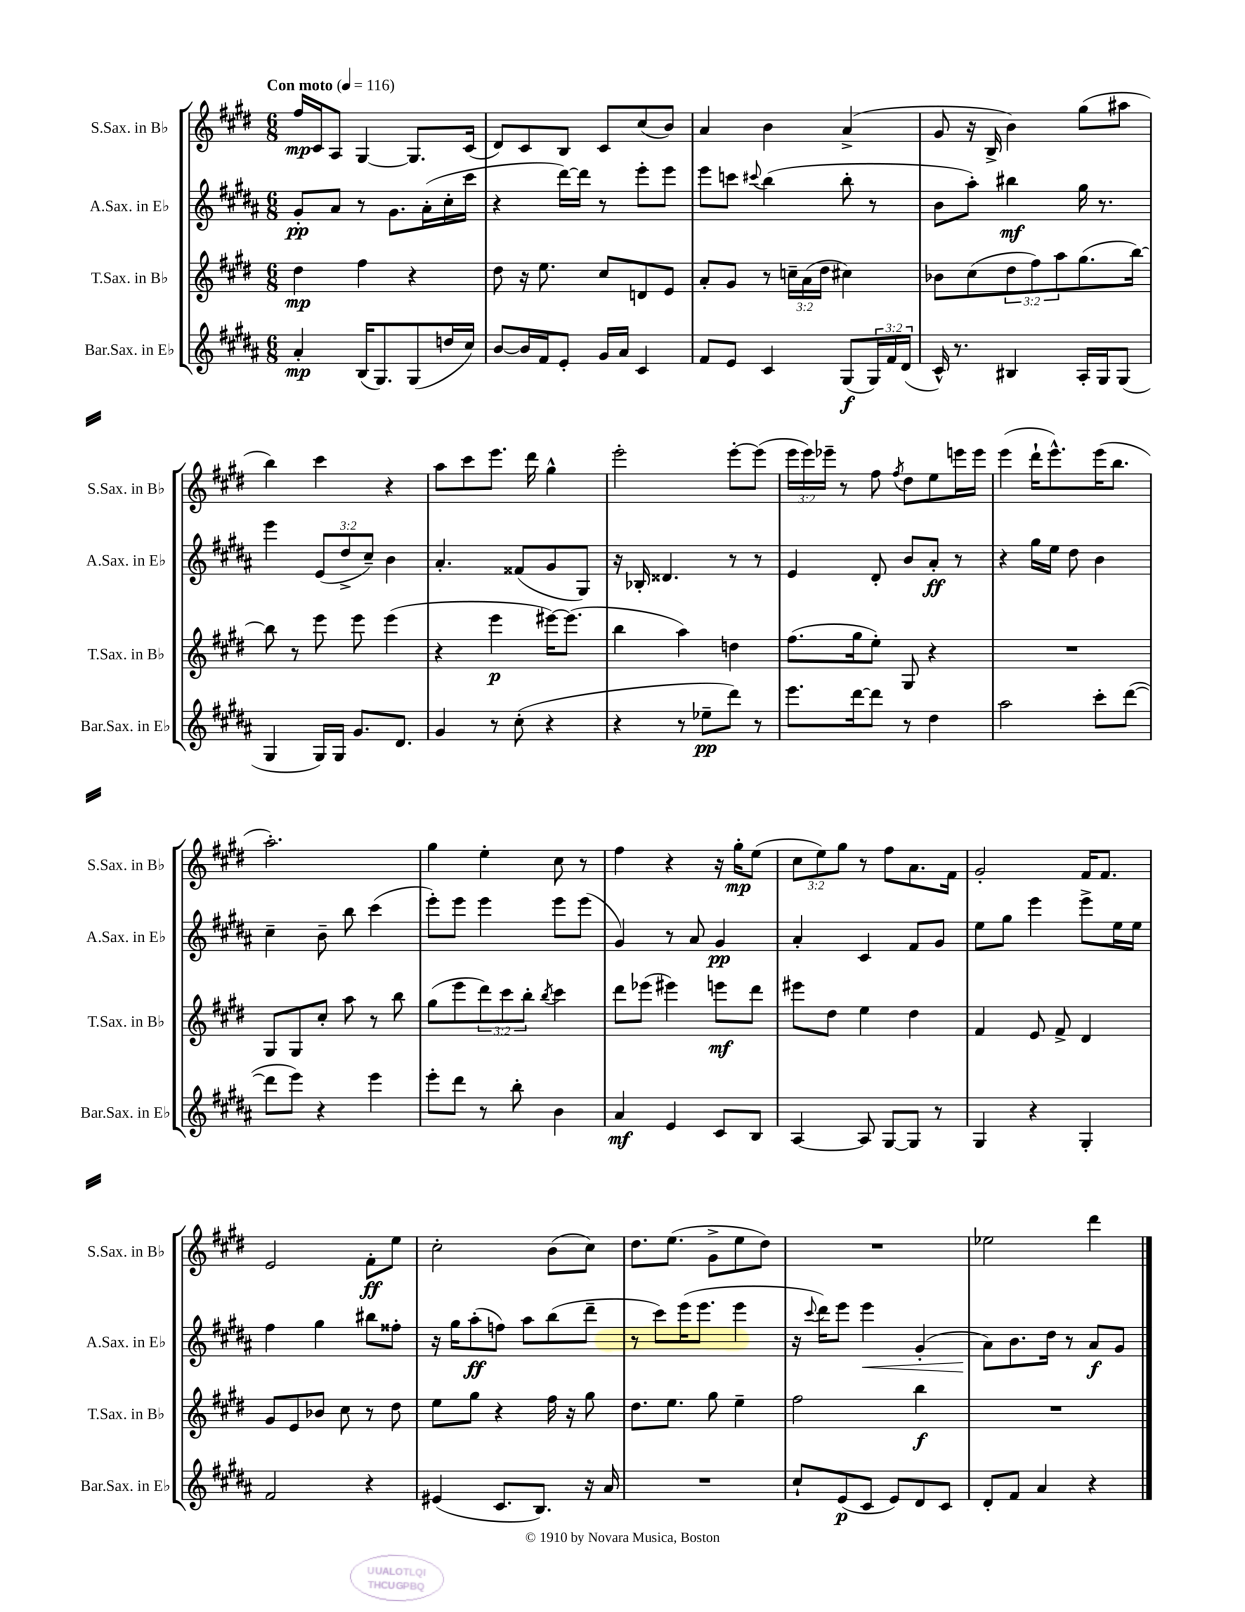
<<
\new StaffGroup <<
\new Staff = "s0" \with { instrumentName = "S.Sax. in Bb" shortInstrumentName = "S.Sax. in Bb" } {
    \clef treble \key e \major \numericTimeSignature \time 6/8 \override Staff.TupletNumber.text = #tuplet-number::calc-fraction-text \tempo "Con moto" 4 = 116
    fis''16\mp cis'16 a8 gis4~ gis8. cis'16( |
    dis'8) cis'8 b8 cis'8 cis''8( b'8) |
    a'4 b'4 a'4->( |
    gis'8 r16 b16-> b'4) gis''8( ais''8 |
    b''4) cis'''4 r4 |
    a''8 cis'''8 e'''8. dis'''16 gis''4-^ |
    e'''2-. e'''8~-. e'''8( |
    \tuplet 3/2 { e'''16 e'''16) ees'''16-- } r8 fis''8 \acciaccatura { fis''8 } dis''8 e''8 e'''16 e'''16 |
    e'''4( dis'''16-! e'''8.-^) e'''16( b''8. |
    a''2.-.) |
    gis''4 e''4-. cis''8 r8 |
    fis''4 r4 r16 gis''16-.\mp e''8( |
    \tuplet 3/2 { cis''8 e''8) gis''8 } r8 fis''8 a'8. fis'16 |
    gis'2-. fis'16 fis'8. |
    e'2 fis'8-.\ff e''8 |
    cis''2-. b'8( cis''8) |
    dis''8. e''8.( gis'8-> e''8 dis''8) |
    R2. |
    ees''2 dis'''4 \bar "|." |
}
\new Staff = "s1" \with { instrumentName = "A.Sax. in Eb" shortInstrumentName = "A.Sax. in Eb" } {
    \clef treble \key b \major \numericTimeSignature \time 6/8 \override Staff.TupletNumber.text = #tuplet-number::calc-fraction-text
    gis'8-.\pp ais'8 r8 gis'8. ais'16-.( cis''16-. cis'''16 |
    r4 dis'''16~) dis'''16 r8 e'''8-. e'''8 |
    e'''8 c'''8 \appoggiatura { cis'''8 } b''4( b''8-. r8 |
    b'8 ais''8-.) bis''4\mf gis''16 r8. |
    e'''4 \tuplet 3/2 { e'8( dis''8-> cis''8--) } b'4 |
    ais'4.-. fisis'8( gis'8 gis8) |
    r16 bes16-. disis'4. r8 r8 |
    e'4 dis'8-. b'8 ais'8-.\ff r8 |
    r4 gis''16 e''16 dis''8 b'4 |
    cis''4-- b'8-- b''8 cis'''4( |
    e'''8-.) e'''8 e'''4 e'''8 e'''8( |
    gis'4) r8 ais'8 gis'4\pp |
    ais'4-. cis'4 fis'8 gis'8 |
    e''8 gis''8 e'''4 e'''8-> e''16 e''16 |
    fis''4 gis''4 bis''8 fisis''8-. |
    r16 gis''16 ais''8-.\ff( f''8) ais''8 b''8( dis'''8-- |
    r8 cis'''8) e'''16( e'''8. e'''4 |
    r16 \appoggiatura { cis'''8 } dis'''16) e'''8 e'''4\< gis'4-.( |
    ais'8\!) b'8. dis''16 r8 ais'8\f gis'8 \bar "|." |
}
\new Staff = "s2" \with { instrumentName = "T.Sax. in Bb" shortInstrumentName = "T.Sax. in Bb" } {
    \clef treble \key e \major \numericTimeSignature \time 6/8 \override Staff.TupletNumber.text = #tuplet-number::calc-fraction-text
    dis''4\mp fis''4 r4 |
    dis''8 r16 e''8. cis''8 d'8 e'8 |
    a'8-. gis'8 r8 \tuplet 3/2 { c''16-- a'16( dis''16 } cis''4) |
    bes'8 cis''8( \tuplet 3/2 { dis''8 fis''8) a''8 } gis''8.( b''16~) |
    b''8 r8 e'''8 e'''8 e'''4( |
    r4 e'''4\p eis'''16~) eis'''8.( |
    b''4 a''4) d''4 |
    fis''8.( gis''16 e''8-.) gis8 r4 |
    R2. |
    gis8 gis8 cis''8-. a''8 r8 b''8 |
    gis''8( e'''8 \tuplet 3/2 { dis'''8) cis'''8 b''8-. } \acciaccatura { b''8 } cis'''4 |
    dis'''8 ees'''8( eis'''4) e'''8\mf dis'''8 |
    eis'''8 dis''8 e''4 dis''4 |
    fis'4 e'8 fis'8-> dis'4 |
    gis'8 e'8 bes'8 cis''8 r8 dis''8 |
    e''8 gis''8 r4 fis''16 r16 gis''8 |
    dis''8. e''8. gis''8 e''4-- |
    fis''2 b''4\f |
    R2. \bar "|." |
}
\new Staff = "s3" \with { instrumentName = "Bar.Sax. in Eb" shortInstrumentName = "Bar.Sax. in Eb" } {
    \clef treble \key b \major \numericTimeSignature \time 6/8 \override Staff.TupletNumber.text = #tuplet-number::calc-fraction-text
    ais'4-.\mp b16( gis8.) gis8( d''16 cis''16) |
    b'8~ b'16 fis'16 e'8-. gis'16 ais'16 cis'4 |
    fis'8 e'8 cis'4 gis8\f( \tuplet 3/2 { gis16) fis'16 dis'16( } |
    cis'16-^) r8. bis4 ais16-. gis16 gis8( |
    gis4 gis16) gis16 gis'8. dis'8. |
    gis'4 r8 cis''8-.( r4 |
    r4 r8 ees''8--\pp dis'''8) r8 |
    e'''8. dis'''16~ dis'''8 r8 dis''4 |
    ais''2 cis'''8-. dis'''8~( |
    dis'''8 e'''8) r4 e'''4 |
    e'''8-. dis'''8 r8 b''8-. b'4 |
    ais'4\mf e'4 cis'8 b8 |
    ais4~ ais8 gis8~ gis8 r8 |
    gis4 r4 gis4-. |
    fis'2 r4 |
    eis'4( cis'8. b8.) r16 ais'16 |
    R2. |
    cis''8-! e'8\p( cis'8 e'8) dis'8 cis'8 |
    dis'8-. fis'8 ais'4 r4 \bar "|." |
}
>>
>>
\layout { \context { \Score \remove "Bar_number_engraver" } }
